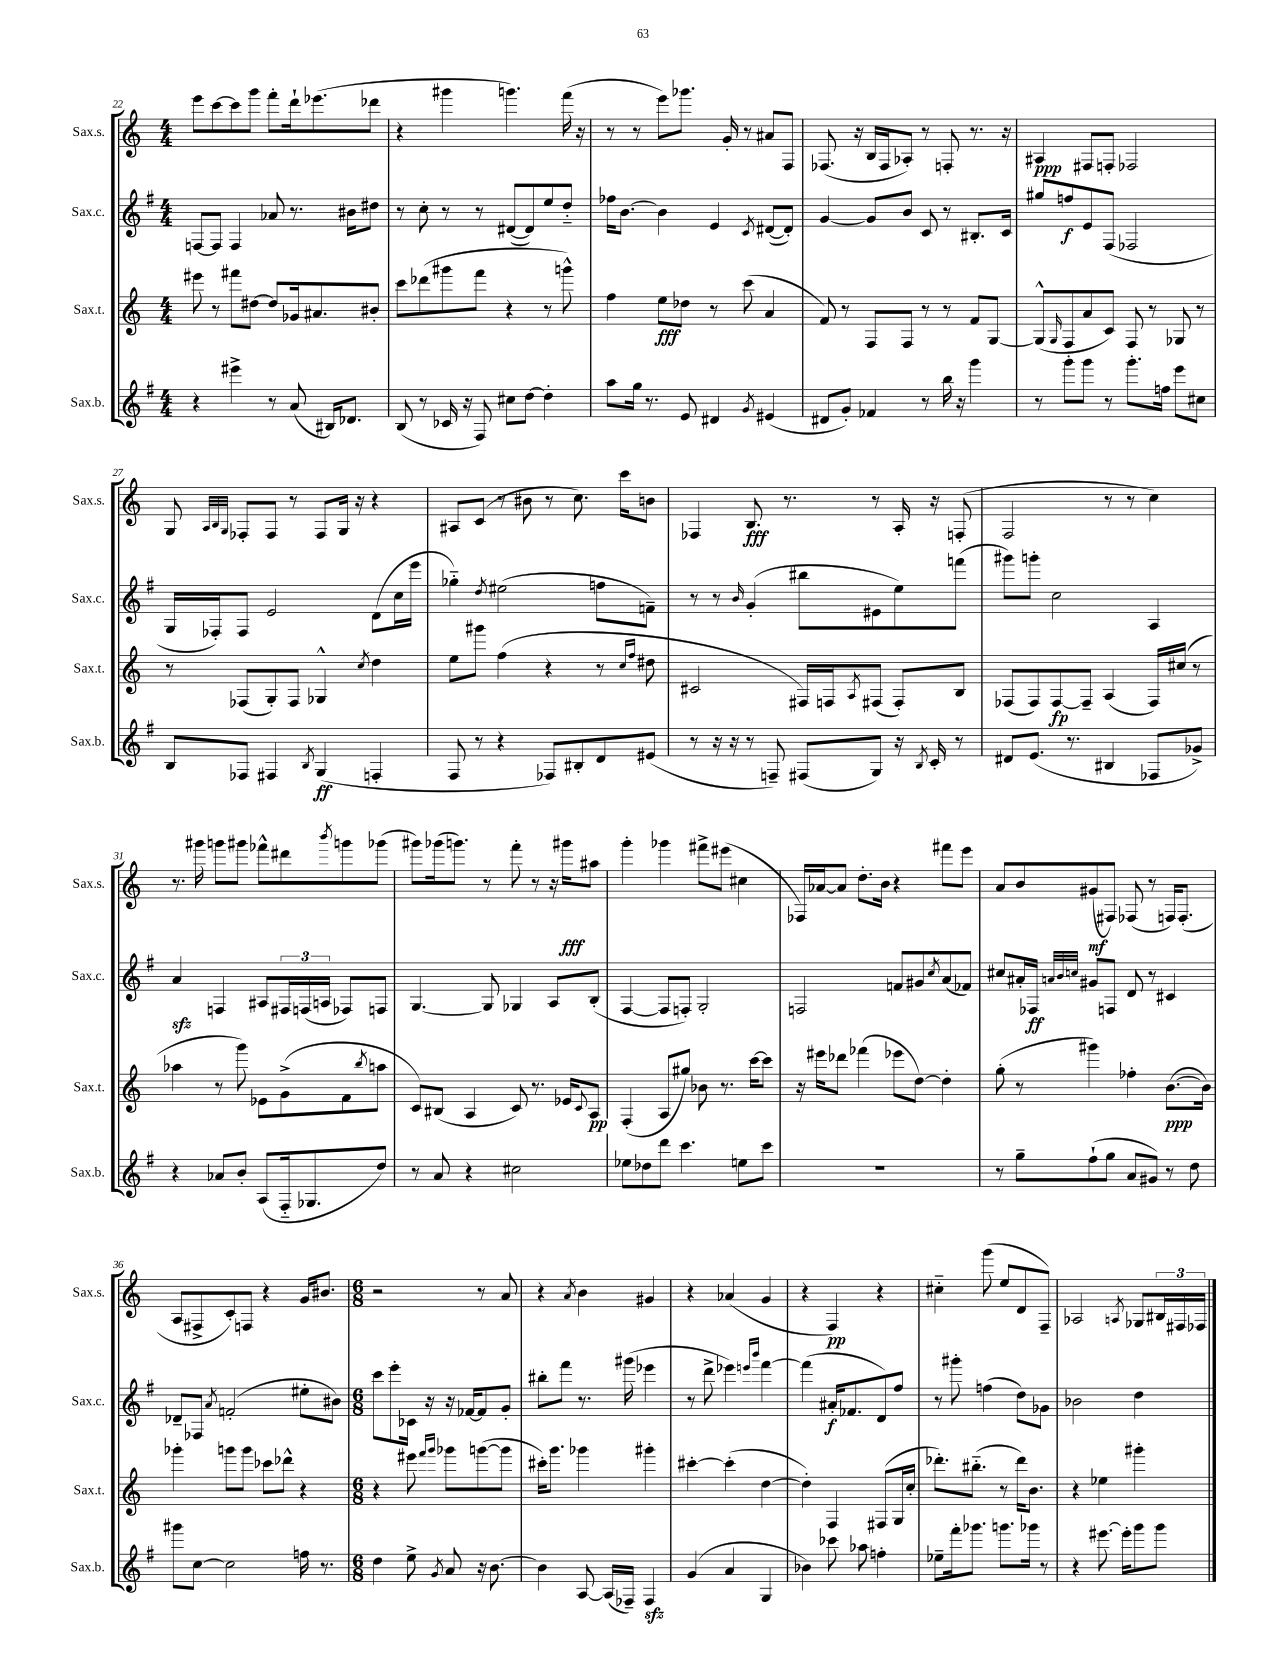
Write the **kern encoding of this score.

**kern	**kern	**kern	**kern
*staff4	*staff3	*staff2	*staff1
*clefG2	*clefG2	*clefG2	*clefG2
*k[f#]	*k[]	*k[f#]	*k[]
*M4/4	*M4/4	*M4/4	*M4/4
4r	8eee#\	[8F/L	8eee\L
.	8r	8F/]J	[8ccc\
4eee#^\	8fff#\L	4F/	8ccc\]
.	[8dd#\J	.	8ggg\J
8r	8dd#/]L	8a-/	8fff'\L
(8a/	16g-/k	8.r	16ddd`\k
.	8.a#/	.	(8.eee-\
16B#/LK)	.	.	.
8.d-/J	.	16b#\LK	.
.	8b#'/J	8dd#\J	8ddd-\J
=	=	=	=
(8B/	8ccc\L	8r	4r
8r	(8ddd-\	8cc'\	.
16c-/	8ggg#\	8r	4ggg#\
16r	.	.	.
8F#/)	8fff\J	8r	.
8cc#\L	4r	([8d#/L	4.ggg\)
[8dd\J	.	8d#/])	.
4dd'\]	8r	8ee/	.
.	8ggg^^\)	8dd'~/J	(16fff\
.	.	.	16r
=	=	=	=
8aa\L	4ff\	16ff-\LK	8r
.	.	[8.b\J	.
16gg\Jk	.	.	8r
8.r	.	.	.
.	8ee\L	4b\]	8eee\L)
8e/	8dd-\J	.	8.ggg-\J
4d#/	8r	4e/	.
.	.	.	16g'/
.	(8ccc\	.	8r
8qg/	.	8qc/	.
(4e#/	4a/	([8d#/L	8a#/L
.	.	8d#'/]J)	8F/J
=	=	=	=
8d#/L	8f/)	[4g/	(8.F-/
8g'/J)	8r	.	.
.	.	.	16r
4f-/	8F/L	8g/]L	16B/LL
.	.	.	16F-/J
.	8F/J	8b/J	8A-'/J)
8r	8r	8c/	8r
16bb\	8r	8r	8F'/
16r	.	.	.
4ggg\	8f/L	8.B#'/L	8.r
.	[8G/J	.	.
.	.	16c/Jk	16r
=	=	=	=
8r	(8G^^/]L	8gg#/L	4A#/
.	16qqG/	.	.
8ggg'\L	8F/	8ff/	.
8ggg\J	8a/	8e/	8F#/L
8r	8c/J)	(8F#/J	8F'/J
8.ggg'\L	8F/	2F-/	2F-/
.	8r	.	.
16ff\Jk	.	.	.
8eee\L	8G-/	.	.
8cc#\J	8r	.	.
=	=	=	=
8B/L	8r	16G/LL	8G/
.	.	16F-'/J)	.
.	.	.	32qqA/LLL
.	.	.	32qqB/
.	.	.	32qqG/JJJ
8F-/J	(8F-/L	8F-/J	8F-'/L
4F#/	8G'/)	2e/	8F-/J
.	8F-/J	.	8r
8qB/	.	.	.
(4G/	4G-^^/	.	8F-/L
.	.	.	16G/Jk
.	.	.	16r
.	8qcc/	.	.
4F'/	4dd\	(8d\L	4r
.	.	16cc\L	.
.	.	16eee\JJ	.
=	=	=	=
8F#/	8ee\L	4gg-'~\)	8A#/L
8r	8ggg#\J	.	(8c/J
.	.	8qdd/	.
4r	(4ff\	(2ee#\	8r
.	.	.	8b#\
8F-/L)	4r	.	8r
8B#'/	.	.	8.cc\)
8d/	8r	8ff\L	.
.	.	.	16ccc\LK
.	16qqcc/LL	.	.
.	16qqff/JJ	.	.
(8e#/J	8dd#\	8f~\J)	8b\J
=	=	=	=
8r	2c#/	8r	4F-/
16r	.	8r	.
16r	.	.	.
.	.	16qqb/	.
8r	.	(4g'/	8.B/
8F~/)	.	.	.
.	.	.	8.r
(8F#/L	16F#/LL)	8bb#\L	.
.	16F/J	.	.
.	8qA/	.	.
8G/J)	(8F#/J	8e#\	8r
16r	8F#'/L)	8ee\)	16A'/
8qB/	.	.	.
16c'/	.	.	16r
8r	8B/J	(8fff\J	(8F'/
=	=	=	=
8d#/L	(8F-/L	8ggg#\L)	2F/
(8.e/J	8F-/)	8ggg'\J	.
.	[8F-/	2cc\	.
8.r	.	.	.
.	8F-~/]J	.	.
4B#/	(4A/	.	8r
.	.	.	8r
8F-/L	16F-/LL)	4A/	4cc\)
.	(16cc#/JJ	.	.
8g-^/J)	8r	.	.
=	=	=	=
4r	4aa-\	4a/	8.r
.	.	.	16ggg#\
8a-/L	8r	4F/	8ggg\L
8b'/J	8ggg\)	.	8ggg#\J
(8A/L	8e-\L	8A#/L	8fff-^^\L
16F#'~/k	(8g^\	24F#/L	8ddd#\
.	.	(24F/	.
8.G-/	.	.	.
.	.	24A/JJ	.
.	.	.	8qbbb/
.	8f\	8F-/L)	8ggg\
.	8qbb/	.	.
8dd/J)	8aa\J	8F/J	(8ggg-\J
=	=	=	=
8r	8c/L)	[4.G/	8ggg#\L)
8a/	(8B#/J	.	(16ggg-\k
.	.	.	8.ggg\J)
4r	4A/	.	.
.	.	8G/]	8r
2cc#\	8c/)	4G-/	8fff'\
.	8.r	.	8r
.	.	8A/L	16r
.	16e-/LK	.	16ggg#\LK
.	8qqc/	.	.
.	8A/J	(8B'/J	8aa#\J
=	=	=	=
8ee-\L	(4F'/	[4F#/	4ggg'\
8dd-\	.	.	.
8ddd\J	8A/L	8F#/]L	4ggg-\
4.ccc\	8gg#/J)	8F'/J)	.
.	8b-\	2G'/	8fff#^\L
.	8.r	.	(8eee#\J
8ee\L	.	.	4cc#\
.	[16ccc\LK	.	.
8ccc\J	8ccc\]J	.	.
=	=	=	=
1r	16r	2F/	16F-/LL)
.	16eee#\LK	.	[16a-/J
.	8ddd-\J	.	8a-/]J
.	(4fff-\	.	8.dd'\L
.	.	.	16b\Jk
.	8eee-\L	8f/L	4r
.	[8dd\J)	8g#/	.
.	.	8qcc/	.
.	4dd'\]	(8a/	8fff#\L
.	.	8f-/J)	8eee\J
=	=	=	=
8r	(8gg'\	8cc#/L	8a/L
8gg~\L	8r	16a#'/L	8b/
.	.	16F-/JJ	.
.	.	32qqa/LLL	.
.	.	32qqb/	.
.	.	32qqcc/JJJ	.
(8ff#`\	4ggg#\)	8g#/L	(8g#/
8gg\J	.	8F/J	8F#/J)
8a/L	4ff-'\	8d/	(8F-/
8g#/J)	.	8r	8r
8r	([8.b\L	4c#/	16F/LK)
.	.	.	(8.F'/J
8dd\	.	.	.
.	16b\]Jk)	.	.
=	=	=	=
8ggg#\L	4ggg-'\	8d-~/L	8A/L
[8cc\J	.	8F-/J	8F#^/
.	.	8qa/	.
2cc\]	8ggg\L	(2f'/	8c'/)
.	8ggg\J	.	8F/J
.	8ccc-\L	.	4r
.	8ddd-^^\J	.	.
16ff\	4r	8ee#'\L	16g/LK
8.r	.	.	8.b#/J
.	.	8b#\J)	.
=	=	=	=
*M6/8	*M6/8	*M6/8	*M6/8
4dd\	4r	8ccc\L	2r
.	.	8eee'\	.
8ee^\	8eee#\	16c-\Jk	.
.	.	16r	.
.	16qqfff/LL	.	.
8qg/	16qqggg/JJ	.	.
8a/	8ggg-\L	16r	.
.	.	[16f-/LK	.
16r	([8ggg\	8f-/]	8r
[8.b\	.	.	.
.	8ggg\]J	8g'/J	8a/
=	=	=	=
4b\]	16ccc#'\LK)	8bb#'\L	4r
.	8.ggg\J	.	.
.	.	8fff#\J	.
.	.	.	8qa/
[8A/	4ggg-\	8.r	4b\
(16A/]LL	.	.	.
16F-~/JJ)	.	(16ggg#\	.
4F-/	4ggg#'\	4eee-\	4g#/
=	=	=	=
(4g/	[4ccc#'\	8r	4r
.	.	8ddd^\	.
4a/	(4ccc#'\]	4eee-\)	(4a-/
.	.	16qqeee/LL	.
.	.	16qqbbb/JJ	.
4G/	[4dd\	[4fff#\	4g/
=	=	=	=
4b-\)	4dd'\])	(4fff#\]	4r
8ccc-\	4F/	16a#'/LK	4F/)
.	.	8.f-/	.
8aa-\	.	.	.
4ff'\	(8F#/L	8d/)	4r
.	16G/L	8ff#/J	.
.	16cc'/JJ	.	.
=	=	=	=
8ee-~\L	8.ddd-'\L)	8r	4cc#'~\
16fff#'\k	.	8ggg#'\	.
8.ggg-\J	(8.bb#'~\J	.	.
.	.	(4ff\	(8ggg\
8.ggg\L	8r	.	8ee/L
.	16ddd-\LK)	8dd\L)	8d/
16ggg-\Jk	8.b\J	.	.
8r	.	8g-\J	8F~/J)
=	=	=	=
4r	4r	2b-\	2A-/
[8.eee#\	4ee-\	.	.
16eee#'\]LK	.	.	.
.	.	.	8qA/
8ggg\	4ggg#'\	4dd\	8G-/L
8ggg\J	.	.	24B#/L
.	.	.	24F#/
.	.	.	24F-/JJ
==	==	==	==
*-	*-	*-	*-
